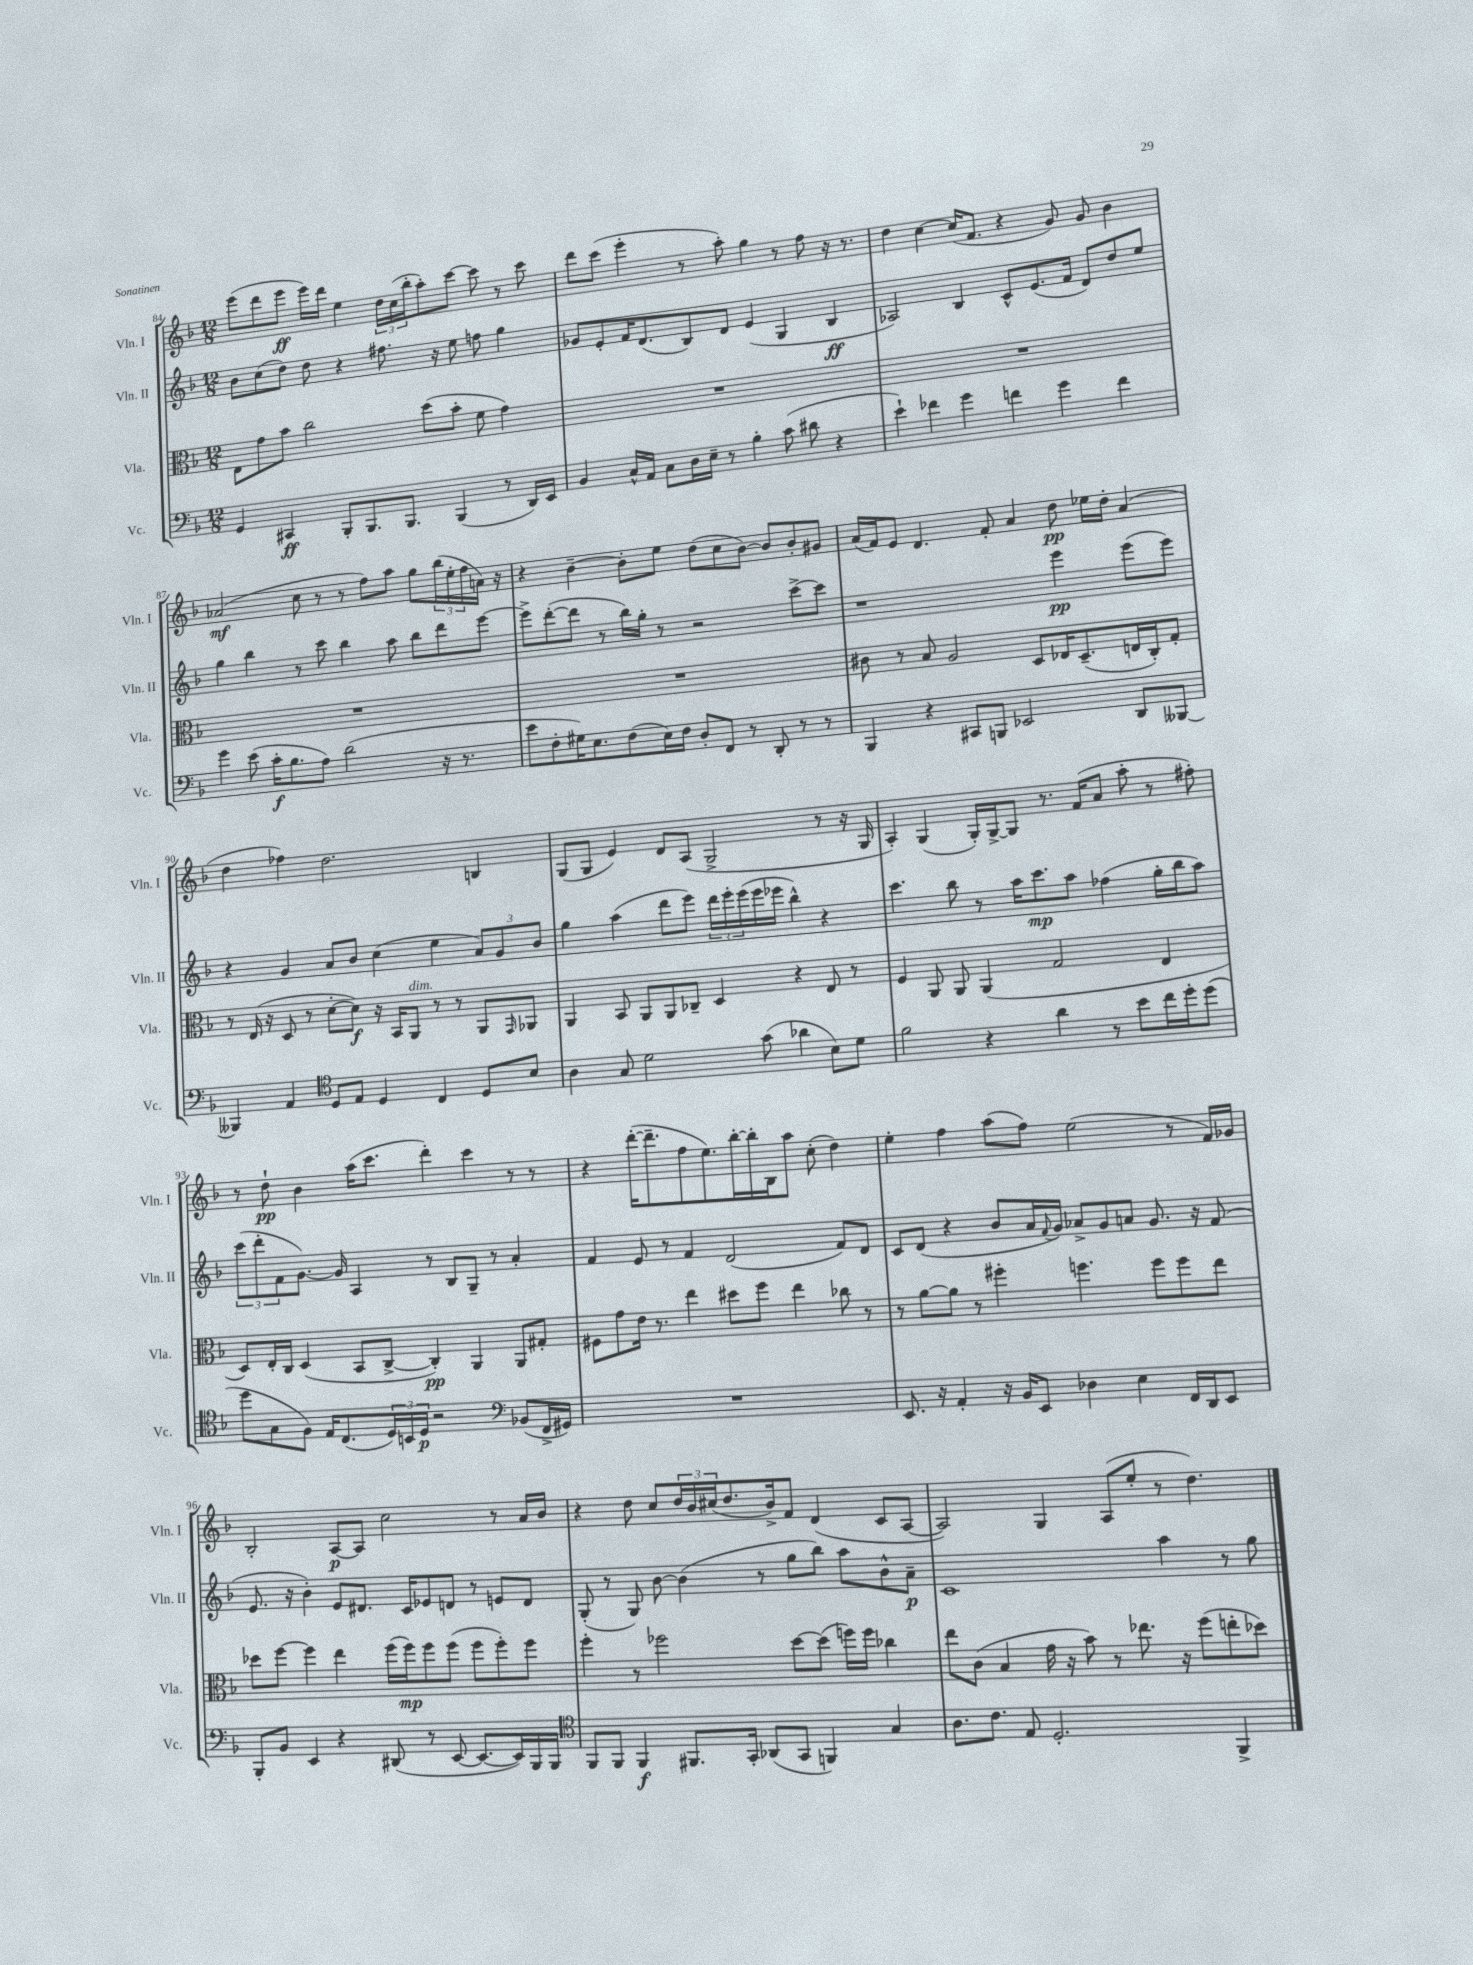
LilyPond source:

<<
\new StaffGroup <<
\new Staff = "s0" \with { instrumentName = "Vln. I" shortInstrumentName = "Vln. I" } {
    \clef treble \key f \major \numericTimeSignature \time 12/8
    e'''8( d'''8 e'''8\ff e'''16) d'''16 e''4 \tuplet 3/2 { d''16 c''16( bes''16-. } a''8-.) c'''8~ c'''8 r8 c'''8 |
    d'''8 c'''8( e'''4-. r8 a''8-.) g''4 r8 f''8 r16 r8. |
    d''4 c''4~ c''16( f'8. r4 g'8) g'8 bes'4 |
    aes'2\mf( c''8 r8 r8 f''8) a''8 g''8 \tuplet 3/2 { bes''16( e''16-. f''16 } a'16) r16 |
    r4 bes'4~-- bes'8-. e''8 d''8( c''8 bes'8~) bes'8 bes'8-. gis'8 |
    a'16( f'16) e'8 d'4. f'8-. a'4 d''8\pp ees''16 d''16-. a'4( |
    d''4 fes''4) d''2. b4 |
    g8( g8 e'4) d'8 a8( g2-> r8 r16 g16 |
    a4-.) g4( g16-.) g16~-> g8 r8. f'16( a'8 a''8-. r8 fis''8-.) |
    r8 d''8-!\pp bes'4 a''16( c'''8. d'''4-.) c'''4 r8 r8 |
    r4 d'''16~-.( d'''8.-- f''8 e''8.) bes''16~-. bes''16-. bes16 a''8 c''8-.( d''4) |
    e''4-. f''4 a''8( f''8) e''2( r8 f'16) ges'16 |
    bes2-. a8~\p a8 c''2 r8 a'16 bes'16 |
    r4 d''8 c''8 \tuplet 3/2 { d''16 bes'16 cis''16( } d''8. bes'16->) f'8 d'4( c'8 a8~ |
    a2) g4 a8( e''8-. r8 d''4.) \bar "|." |
}
\new Staff = "s1" \with { instrumentName = "Vln. II" shortInstrumentName = "Vln. II" } {
    \clef treble \key f \major \numericTimeSignature \time 12/8
    bes'8 c''8( d''8) d''8 r4 fis''8. r16 e''8 f''8 g''4 |
    ges'8 e'8-. f'16 d'8.( bes8) d'8 e'4( g4 bes4\ff |
    aes2) bes4 c'8-^ e'8.( f'16 d'8) d''8 e''8 |
    g''4 bes''4 r8 c'''8 bes''4 a''8 bes''8 d'''8 e'''8~ |
    e'''8-> d'''8~-.( d'''8 r8 bes''16) g''16-. r8 r2 c'''8~-> c'''8 |
    r1 e'''4\pp e'''8( e'''8) |
    r4 g'4 a'8 bes'8 c''4( e''4 \tuplet 3/2 { a'8) g'8 bes'8 } |
    g''4 a''4( d'''8 e'''8) \tuplet 3/2 { d'''16 e'''16-. e'''16( } e'''16 ees'''16 bes''4-^) r4 |
    c'''4. bes''8 r8 a''16 c'''8.\mp a''8 fes''4( g''16-. bes''16 a''8) |
    \tuplet 3/2 { c'''8( d'''8-. f'8 } g'8.~) g'16 a4 r8 bes8 g8-- r8 a'4-. |
    f'4 e'8 r8 f'4 d'2( f'8) d'8 |
    c'8 d'8( r4 bes'8 a'16 \appoggiatura { f'8 } g'16) aes'8-> g'8 a'8 g'8. r16 f'8( |
    e'8. r16 bes'4-.) e'8 dis'8. c'16 ees'8 d'8 r8 e'8 d'8 |
    g8-.( r8 g8) bes'8~ bes'4( r8 g''8 bes''8) a''8 bes'8-^ a'8--\p |
    c'1 a''4 r8 g''8 \bar "|." |
}
\new Staff = "s2" \with { instrumentName = "Vla." shortInstrumentName = "Vla." } {
    \clef alto \key f \major \numericTimeSignature \time 12/8
    e8 g'8 bes'8 c''2 d''8( bes'8-. f'8 g'4) |
    R1. |
    R1. |
    R1. |
    R1. |
    cis'8 r8 bes8 a2 d8 ees16 d8.--( e16 c16-.) g8-. |
    r8 e16( r16 d8 r8 d'8~-. d'8\f) r16 bes,16 a,8^\markup { \italic "dim." } r8 r8 a,8 \grace { g,16 } aes,8 |
    a,4 bes,8 a,8 a,8 ces8-- d4 r4 e8 r8 |
    f4 a,8 a,8 a,4( g2 e4 |
    d8) e16-. c16 d4( bes,8 c8~-> c4-.\pp) a,4 a,8 gis8-. |
    fis8 g'8 e'16 r8. e''4 dis''8 f''8 e''4 ces''8 r8 |
    r8 a'8~ a'8 r8 fis''4-. f''4. f''8 f''8 e''8 |
    des''8 f''8~ f''4 e''4 f''16( f''16\mp) f''8 f''8( f''8 f''8-.) f''8 |
    f''4-. r8 fes''2 d''8~ d''8( f''16) f''16 ces''4 |
    e''8 c'8( bes4 g'16 r16 bes'8) r8 ees''8. r16 f''8( e''8-. des''8) \bar "|." |
}
\new Staff = "s3" \with { instrumentName = "Vc." shortInstrumentName = "Vc." } {
    \clef bass \key f \major \numericTimeSignature \time 12/8
    g,4 cis,4\ff bes,,8-. bes,,8. bes,,8. bes,,4( r8 d,16) e,16 |
    bes,4 c16-^ a,16 c8 d16 e16-- r8 bes4-. c'8( dis'8 r4 |
    e'4-!) fes'4 g'4 f'4 g'4 f'4 |
    g'4 e'8( c'16-.\f bes8. a8) d'2( r16 r8. |
    e'8 f8-. gis16) e8. f8( e16) f16 d8-. f,8 r8 d,8-. r8 r8 |
    bes,,4 r4 cis,8 b,,8 ees,2 d,8 beses,,8~ |
    beses,,4 a,4 \clef tenor d8 e8 d4 c4 d8 bes8 |
    a4 g8 d'2 g'8( aes'4 bes8) d'8 |
    f'2 r4 a'4 r8 bes'8 c''16 d''16-. d''8( |
    d''8 g8 f8) e16 c8.( \tuplet 3/2 { d16) b,16 d16\p } r2 \clef bass bes,8( f,16-> gis,16) |
    R1. |
    e,8. r16 a,4-. r16 bes,16 e,8 des4 e4 f,16 d,16 e,8 |
    bes,,8-. bes,8 e,4 r4 dis,8( r8 e,8~ e,8.~ e,16) bes,,16 bes,,16 |
    \clef tenor f,8 f,8 f,4\f fis,8. g,16-. aes,8( g,8 f,4) g4 |
    a8. c'8. e8 d2.-. f,4-> \bar "|." |
}
>>
>>
\layout { \context { \Score currentBarNumber = #84 } }
